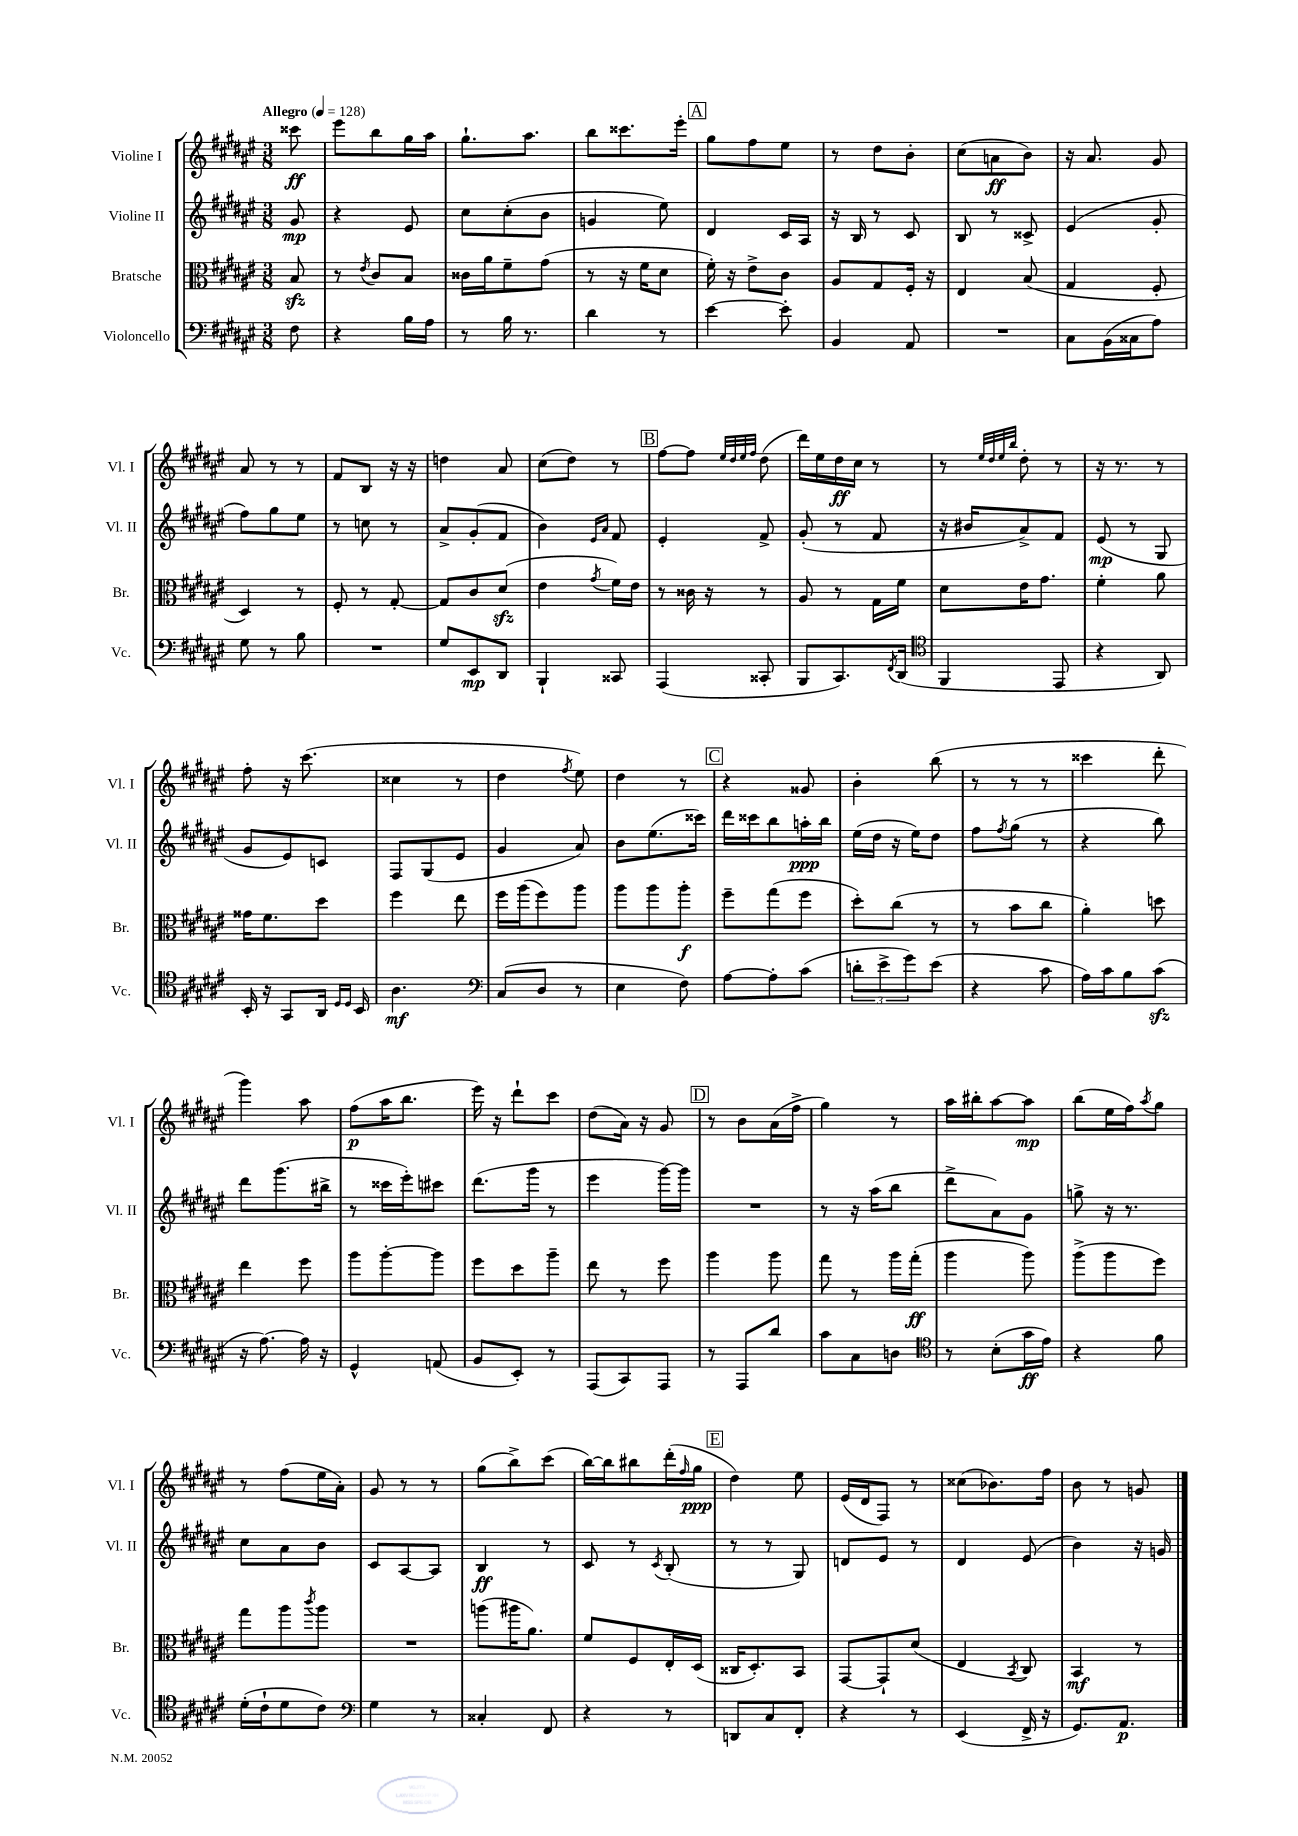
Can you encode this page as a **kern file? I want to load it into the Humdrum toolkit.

**kern	**kern	**kern	**kern
*staff4	*staff3	*staff2	*staff1
*clefF4	*clefC3	*clefG2	*clefG2
*k[f#c#g#d#a#e#]	*k[f#c#g#d#a#e#]	*k[f#c#g#d#a#e#]	*k[f#c#g#d#a#e#]
*M3/8	*M3/8	*M3/8	*M3/8
*MM128	*MM128	*MM128	*MM128
8F#\	8B/	8g#/	8ccc##\
=	=	=	=
4r	8r	4r	8eee#\L
.	8qe#/	.	.
.	8c#/L	.	8bb\
16B\LL	8B/J	8e#/	16gg#\L
16A#\JJ	.	.	16aa#\JJ
=	=	=	=
8r	16c##\LL	8cc#\L	8.gg#`\L
.	16a#\J	.	.
16B\	8f#~\	(8cc#'\	.
8.r	.	.	8.aa#\J
.	(8g#\J	8b\J	.
=	=	=	=
4d#\	8r	4g/	8bb\L
.	16r	.	8.ccc##\
.	16f#\LK	.	.
8r	8d#\J	8ee#\)	.
.	.	.	16eee#'\Jk
=	=	=	=
[4e#\	16f#'\)	4d#/	8gg#\L
.	16r	.	.
.	8e#^\L	.	8ff#\
8e#'\]	8c#\J	16c#/LL	8ee#\J
.	.	16A#/JJ	.
=	=	=	=
4BB/	8A#/L	16r	8r
.	.	16B/	.
.	8G#/	8r	8dd#\L
8AA#/	16F#'/Jk	8c#/	8b'\J
.	16r	.	.
=	=	=	=
4.r	4E#/	8B/	(8cc#\L
.	.	8r	8a\
.	(8B/	8c##^/	8b\J)
=	=	=	=
8C#\L	4G#/	(4e#/	16r
.	.	.	8.a#/
(16BB\L	.	.	.
16C##\J	.	.	.
8A#\J)	8F#'/	8g#'/	8g#/
=	=	=	=
8G#\	4D#/)	8ff#\L)	8a#/
8r	.	8gg#\	8r
8B\	8r	8ee#\J	8r
=	=	=	=
4.r	8F#'/	8r	8f#/L
.	8r	8cc\	8B/J
.	[8G#'/	8r	16r
.	.	.	16r
=	=	=	=
8G#/L	8G#/]L	8a#^/L	4dd\
8EE#/	8c#/	(8g#'/	.
8DD#/J	(8d#/J	8f#/J	8a#/
=	=	=	=
4BBB`/	4e#\	4b\)	(8cc#\L
.	.	.	8dd#\J)
.	.	16qqe#/LL	.
.	8qg#/	16qqa#/JJ	.
8CC##/	16f#\LL)	8f#/	8r
.	16e#\JJ	.	.
=	=	=	=
(4AAA#/	8r	4e#'/	[8ff#\L
.	16c##\	.	8ff#\]J
.	16r	.	.
.	.	.	32qqee#/LLL
.	.	.	32qqdd#/
.	.	.	32qqee#/
.	.	.	32qqff#/JJJ
8CC##'/	8r	8f#^/	(8dd#\
=	=	=	=
8BBB/L	8A#/	(8g#'/	16ddd#\LL)
.	.	.	16ee#\
8.CC#/)	8r	8r	16dd#\
.	.	.	16cc#\JJ
.	16G#\LL	8f#/	8r
8qFF#/	.	.	.
(16DD#/Jk	16f#\JJ	.	.
=	=	=	=
*clefC4	*	*	*
4FF#/	8d#\L	16r	8r
.	.	16b#/LK	.
.	.	.	32qqee#/LLL
.	.	.	32qqdd#/
.	.	.	32qqee#/
.	.	.	32qqbb/JJJ
.	16e#\K	8a#^/)	8dd#'\
.	8.g#\J	.	.
8EE#/	.	8f#/J	8r
=	=	=	=
4r	4f#'\	(8e#/	16r
.	.	.	8.r
.	.	8r	.
8AA#/)	8a#\	8G#/	8r
=	=	=	=
16BB'/	16g##\LK	8g#/L	8ff#'\
16r	8.f#\	.	.
8GG#/L	.	8e#/)	16r
.	.	.	(8.ccc#\
16AA#/Jk	8dd#\J	8c/J	.
16qqD#/LL	.	.	.
16qqD#/JJ	.	.	.
16BB/	.	.	.
=	=	=	=
4.A#\	4ff#\	8F#/L	4cc##\
.	.	(8G#/	.
.	8ee#\	8e#/J	8r
=	=	=	=
*clefF4	*	*	*
(8C#/L	16ff#\LL	4g#/	4dd#\
.	(16aa#\J	.	.
8D#/J	8ff#\)	.	.
.	.	.	8qff#/
8r	8aa#\J	8a#/)	8ee#\)
=	=	=	=
4E#\	8aa#\L	8b\L	4dd#\
.	8aa#\	(8.ee#\	.
8F#\)	8aa#'\J	.	8r
.	.	16ccc##\Jk)	.
=	=	=	=
[8A#\L	8ff#~\L	16ddd#\LL	4r
.	.	16ccc##\J	.
8A#'\]	(8gg#\	8bb\	.
(8c#\J	8ff#\J	16aa'\L	8g##/
.	.	16bb\JJ	.
=	=	=	=
12d'\L	8dd#'\L)	(16ee#\LL	4b'\
.	.	16dd#\JJ	.
12e#^\	.	.	.
.	(8cc#\J	16r	.
12g#\)	.	.	.
.	.	16ee#\LK)	.
(8e#\J	8r	8dd#\J	(8bb\
=	=	=	=
4r	8r	8ff#\L	8r
.	.	8qff#/	.
.	8b\L	(8gg#\J	8r
8c#\	8cc#\J	8r	8r
=	=	=	=
16A#\LL)	4a#'\)	4r	4ccc##\
16c#\J	.	.	.
8B\	.	.	.
(8c#\J	8dd\	8bb\)	8ddd#'\
=	=	=	=
16r	4ee#\	8ddd#\L	4ggg#\)
[8.A#\)	.	.	.
.	.	(8.ggg#\	.
16A#\]	8ff#\	.	8aa#\
16r	.	16bb#^\Jk	.
=	=	=	=
4GG#^^/	8aa#\L	8r	(8ff#\L
.	[8aa#'\	16ccc##\LL	16aa#\K
.	.	16eee#'\J)	8.bb\J
(8AA/	8aa#\]J	8ccc#\J	.
=	=	=	=
8BB/L	8ff#\L	(8.ddd#\L	16eee#\)
.	.	.	16r
8EE#'/J)	8dd#\	.	8ddd#`\L
.	.	16ggg#\Jk	.
8r	8aa#~\J	8r	8ccc#\J
=	=	=	=
(8AAA#/L	8ee#\	4eee#\	(8dd#\L
8CC#/)	8r	.	16a#\Jk)
.	.	.	16r
8AAA#/J	8ff#\	[16ggg#\LL)	8g#/
.	.	16ggg#\]JJ	.
=	=	=	=
8r	4aa#\	4.r	8r
8AAA#/L	.	.	8b\L
8d#/J	8aa#\	.	(16a#\L
.	.	.	16ff#^\JJ
=	=	=	=
8c#\L	8gg#\	8r	4gg#\)
8C#\	8r	16r	.
.	.	(16aa#\LK	.
8D\J	16aa#\LL	8bb\J	8r
.	(16gg#'\JJ	.	.
=	=	=	=
*clefC4	*	*	*
8r	4aa#\	8ddd#^\L	16aa#\LL
.	.	.	16bb#'\J
(8B'\L	.	8a#\)	[8aa#\
16g#\L	8aa#\)	8g#\J	8aa#\]J
16e#\JJ)	.	.	.
=	=	=	=
4r	(8aa#^\L	8gg^\	(8bb\L
.	8aa#\	16r	16ee#\L
.	.	8.r	16ff#\J)
.	.	.	8qaa#/
8f#\	8ff#\J)	.	8gg#\J
=	=	=	=
(16d#'\LL	8gg#\L	8cc#\L	8r
16c#`\J	.	.	.
8d#\	8aa#\	8a#\	(8ff#\L
.	8qccc#/	.	.
8c#\J)	8aa#\J	8b\J	16ee#\L
.	.	.	16a#'\JJ)
=	=	=	=
*clefF4	*	*	*
4G#\	4.r	8c#/L	8g#/
.	.	[8A#/	8r
8r	.	8A#/]J	8r
=	=	=	=
4C##'/	(8aa\L	4B/	(8gg#\L
.	16aa#\K	.	8bb^\)
.	8.a#\J)	.	.
8FF#/	.	8r	(8ccc#\J
=	=	=	=
4r	8f#/L	8c#/	[16bb\LL)
.	.	.	16bb\]J
.	8F#/	8r	8bb#\
.	.	8qc#/	.
8r	16E#'/L	(8B'/	(16ddd#'\L
.	.	.	16qqff#/
.	(16D#/JJ	.	16gg#\JJ
=	=	=	=
8DD/L	16C##/LK	8r	4dd#\)
.	8.D#'/)	.	.
8C#/	.	8r	.
8FF#'/J	8BB/J	8G#/)	8ee#\
=	=	=	=
4r	[8GG#/L	8d/L	(16e#/LL
.	.	.	16d#/J
.	8GG#`/]	8e#/J	8F#/J)
8r	(8d#/J	8r	8r
=	=	=	=
(4EE#/	4E#/	4d#/	(8cc##\L
.	.	.	8.b-\)
.	8qBB/	.	.
16FF#^/	8C#/)	(8e#/	.
16r	.	.	16ff#\Jk
=	=	=	=
8.GG#/L)	4BB/	4b\)	8b\
.	.	.	8r
8.AA#/J	.	.	.
.	8r	16r	8g/
.	.	16g/	.
==	==	==	==
*-	*-	*-	*-
